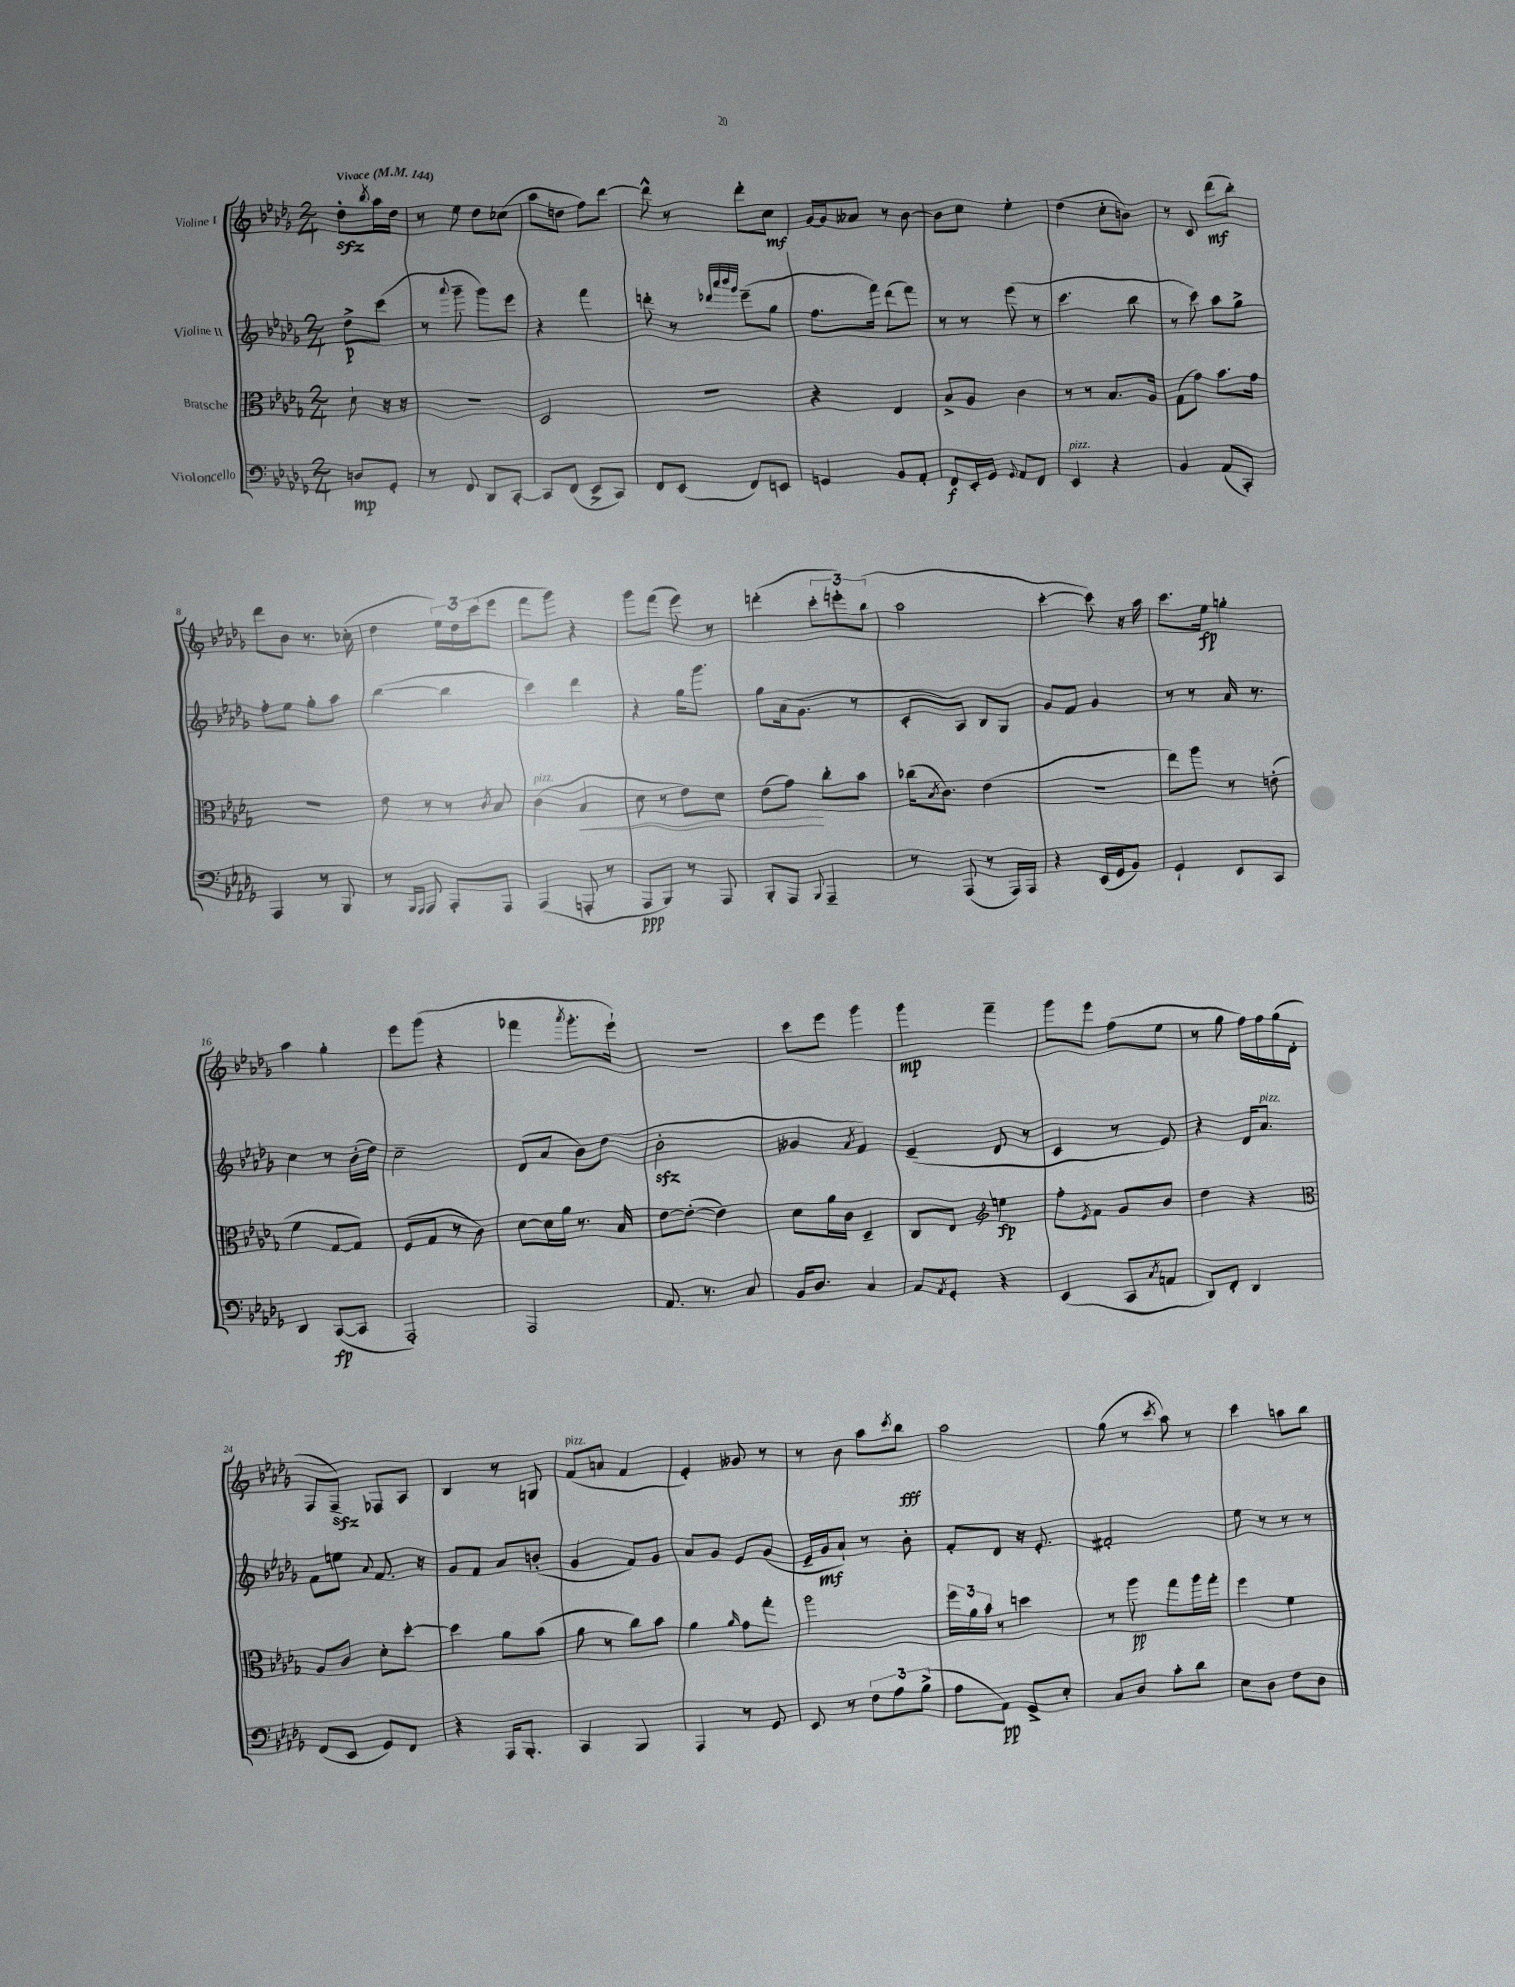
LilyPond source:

<<
\new StaffGroup <<
\new Staff = "s0" \with { instrumentName = "Violine I" } {
    \clef treble \key des \major \numericTimeSignature \time 2/4 \partial 4 \tempo "Vivace" 4 = 144
    des''8-.\sfz \acciaccatura { bes''8 } aes''16 des''16 |
    r8 ees''8 des''8 ces''8( |
    aes''8 d''8 f''8) des'''8~ |
    des'''8-^ r8 des'''8-. c''8\mf |
    ges'16~ ges'16 aeses'8 r8 bes'8~ |
    bes'8 c''8 ees''4-. |
    des''4( c''8-. b'8) |
    r8 c'8 des'''8\mf( bes''8-.) |
    des'''8 bes'8 r8. ces''16-.( |
    des''4 \tuplet 3/2 { ees''16) des''16 c'''16( } ees'''8 |
    f'''8 ges'''8) r4 |
    ges'''8 f'''8( ees'''8) r8 |
    d'''4-.( \tuplet 3/2 { c'''8-. e'''8-.) bes''8( } |
    aes''2 |
    c'''4~-. c'''8) r16 aes''16 |
    c'''8. ees''16\fp g''4-. |
    aes''4 ges''4-. |
    ees'''8 ges'''8( r4 |
    fes'''4 \acciaccatura { aes'''8 } ges'''8.-. ees'''16-!) |
    R2 |
    c'''8 ees'''8 ges'''4 |
    ges'''4\mp f'''4-- |
    ges'''8 ees'''8 f''8( ees''8 |
    r8 ges''8 f''16) f''16 ges''16( des'16-. |
    f8 f8--\sfz) fes8 aes8 |
    bes4 r8 g8 |
    f'8^\markup { \italic "pizz." }( a'8 f'4 |
    ees'4-.) geses'8 r8 |
    r8 bes'8 aes''8 \acciaccatura { c'''8 } bes''8\fff |
    aes''2 |
    ges''8( r8 \acciaccatura { c'''8 } aes''8) r8 |
    c'''4 a''8 bes''8 \bar "|." |
}
\new Staff = "s1" \with { instrumentName = "Violine II" } {
    \clef treble \key des \major \numericTimeSignature \time 2/4 \partial 4
    des''8->\p c'''8( |
    r8 \appoggiatura { aes'''8 } ges'''8-- ges'''8) ees'''8 |
    r4 f'''4 |
    d'''8-. r8 \grace { des'''32 aes'''32 bes'''32 ges'''32 } ees'''8--( ges''8 |
    f''8. f'''16) des'''8( f'''8) |
    r8 r8 ees'''8( r8 |
    c'''4. bes''8 |
    r8 c'''8) aes''8 ges''8-> |
    f''8-. ees''8 ges''8-. aes''8 |
    bes''4~( bes''4 |
    c'''4) des'''4 |
    r4 ges''16 ges'''8. |
    ges''8 aes'16( ges'8. r8 |
    c'8-. aes8) bes8 ges8 |
    ges'8 f'8 ges'4 |
    r8 r8 aes'16 r8. |
    c''4 r8 bes'16-.( des''16) |
    c''2-- |
    des'8( aes'8 bes'8) des''8( |
    bes'2-.\sfz |
    geses'4 \acciaccatura { aes'8 } f'4) |
    ees'4--( des'8 r8 |
    c'4 r8 ees'8) |
    r4 des'16 aes'8.^\markup { \italic "pizz." } |
    f'8 e''8 \appoggiatura { aes'8 } f'8. r16 |
    ges'8 f'8 aes'8 b'8-.( |
    ges'4 f'8) ges'8 |
    aes'8 ges'8 ees'8 ges'8( |
    ees'16-- ges'16\mf aes'8-!) r8 bes'8-. |
    f'8-. des'8 r16 ees'8.-. |
    fis'2-. |
    ees''8 r8 r8 r8 \bar "|." |
}
\new Staff = "s2" \with { instrumentName = "Bratsche" } {
    \clef alto \key des \major \numericTimeSignature \time 2/4 \partial 4
    des'8-! r16 r16 |
    r2 |
    des2 |
    R2 |
    r4 ees4 |
    bes8-> aes8 c'4 |
    r8 r8 bes8. aes16 |
    ges8( ges'8) bes'8. ges'16 |
    r2 |
    ees'8 r8 r8 \acciaccatura { c'8 } bes8 |
    c'4^\markup { \italic "pizz." }( bes4\< |
    des'8 r8 ees'8) des'8 |
    ees'8( ges'8\!) c''8-. bes'8 |
    ces''16( \acciaccatura { bes8 } c'8.) ees'4( |
    r2 |
    ees''8) aes''8 r8 e'8-.( |
    f'4 ges8~ ges8) |
    f8( ges8 r8 c'8) |
    des'8~ des'16 aes'16 r8. bes16 |
    ees'8~ ees'8~-.( ees'4) |
    des'8 aes'16 c'16 des4-- |
    c8 ees8 \clef treble e''4\fp |
    f''8-. \acciaccatura { ees'8 } f'8 ges'8 bes'8 |
    des''4 r4 |
    \clef alto aes8 c'8 des'8-. des''8~-. |
    des''4 aes'8 bes'8( |
    aes'8 r8 c''8) bes'8 |
    aes'4 \grace { aes'16 } ges'8 ges''8-. |
    aes''2 |
    \tuplet 3/2 { f''16 aes'16 bes'16 } r8 d''4 |
    r8 aes''8\pp ges''8 aes''16 ges''16-. |
    f''4 f'4 \bar "|." |
}
\new Staff = "s3" \with { instrumentName = "Violoncello" } {
    \clef bass \key des \major \numericTimeSignature \time 2/4 \partial 4
    d8\mp ges,8-. |
    r8 f,8 des,8 c,8~-. |
    c,8 f,8( ees,8-> c,8) |
    f,8 ees,8( f,8) e,8 |
    g,4 bes,8 aes,8-. |
    f,8\f ees,16-. ges,16 \appoggiatura { ges,8 } aes,8 f,8 |
    ees,4^\markup { \italic "pizz." } r4 |
    bes,4 aes,8( c,8-.) |
    aes,,4 r8 bes,,8 |
    r8 \grace { bes,,16 aes,,16 } aes,,8 aes,,8-. aes,,8 |
    aes,,4( a,,8-. r8 |
    aes,,8\ppp bes,,8) r8 aes,,8 |
    bes,,8-. aes,,8 \appoggiatura { bes,,8 } aes,,4-- |
    r8 aes,,8( r8 aes,,16) aes,,16 |
    r4 ees,16( ges,16 bes,8) |
    ges,4-! ees,8 c,8 |
    des,4 c,8~\fp( c,8 |
    aes,,2-.) |
    aes,,2 |
    aes,8. r8. c8 |
    bes,16 des8. c4 |
    aes,8 \acciaccatura { aes,8 } ges,8-. r4 |
    ees,4( c,8 \acciaccatura { c8 } a,8 |
    des,8) f,8-. des,4 |
    f,8( ees,8 ges,8) f,8 |
    r4 aes,,16 bes,,8.-. |
    c,4 bes,,4 |
    aes,,4 r8 ges,8 |
    ees,8 r8 \tuplet 3/2 { f8 aes8 bes8->( } |
    aes8 aes,8\pp) ges,8-> ees8-. |
    c8 des8 c'8-. des'8 |
    ees8 des8 f8 des8 \bar "|." |
}
>>
>>
